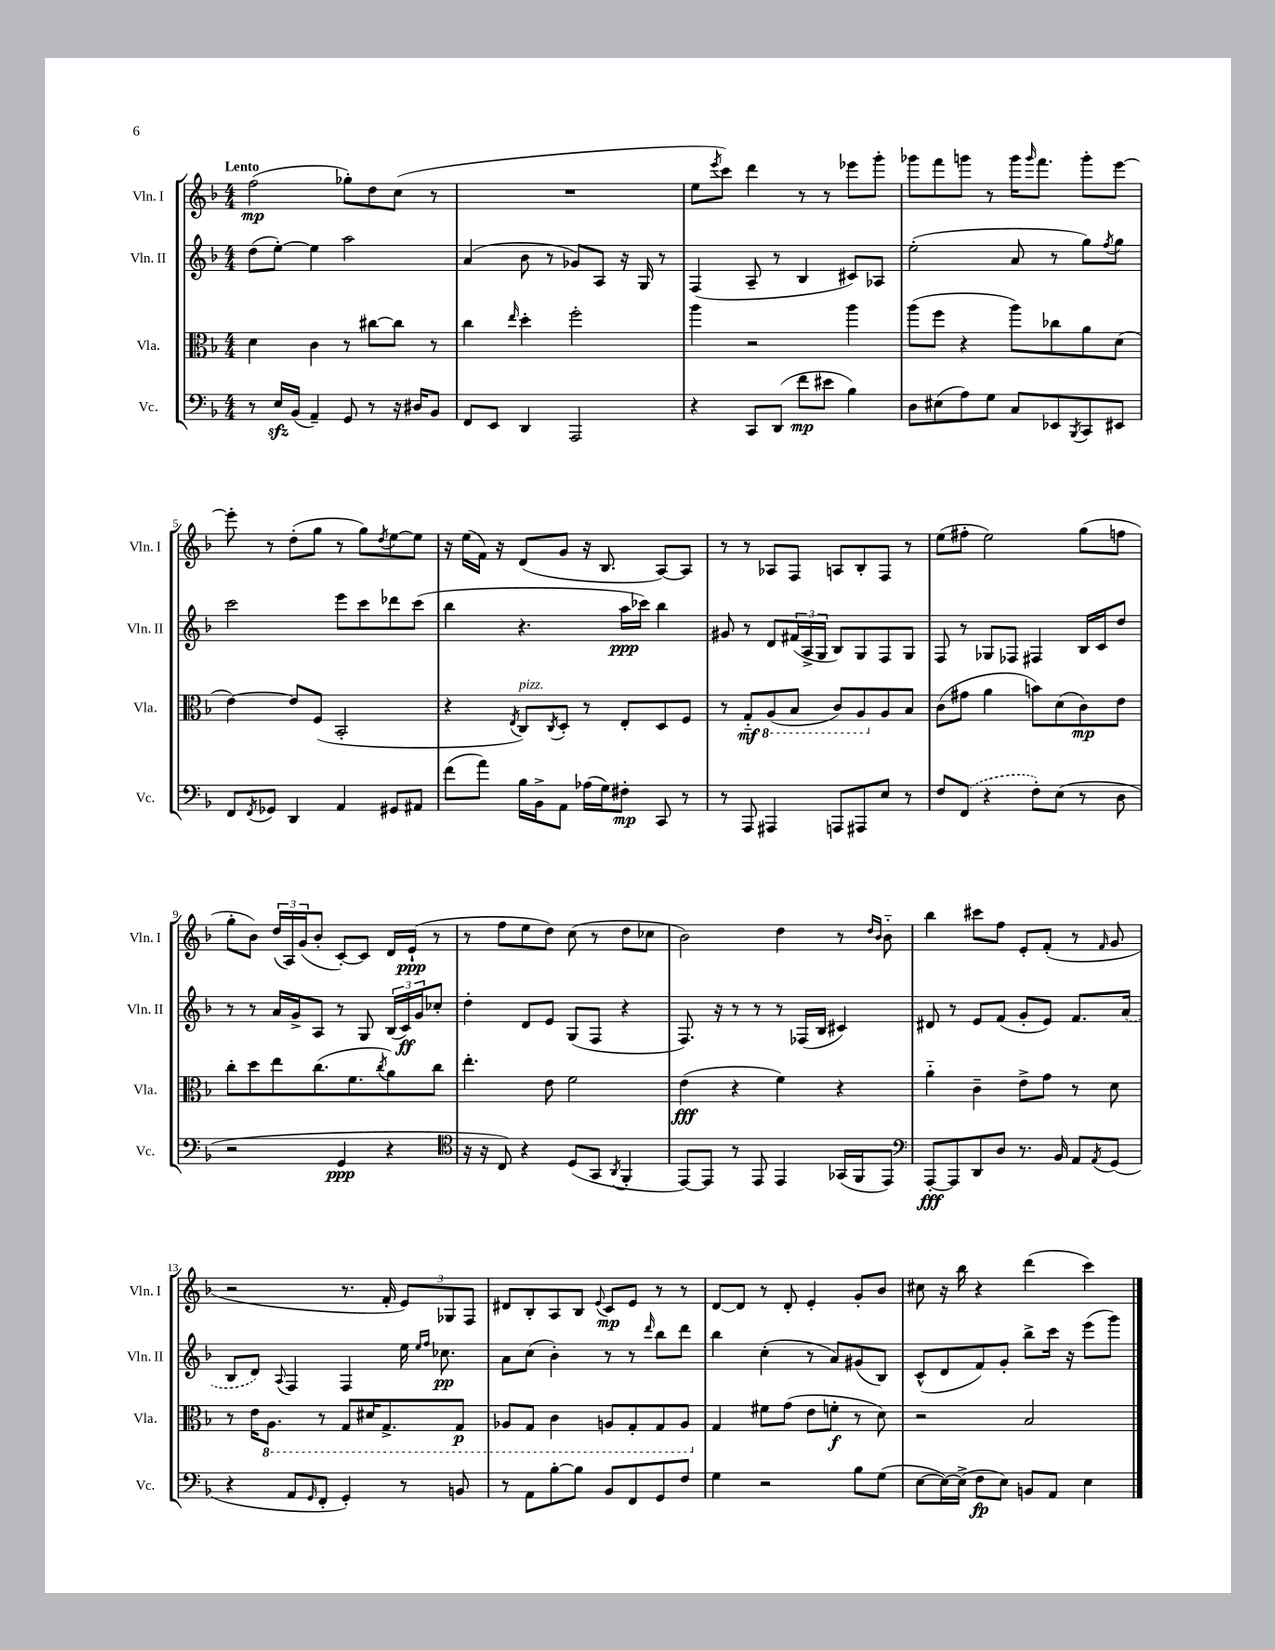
<<
\new StaffGroup <<
\new Staff = "s0" \with { instrumentName = "Vln. I" shortInstrumentName = "Vln. I" } {
    \clef treble \key f \major \numericTimeSignature \time 4/4 \tempo "Lento"
    f''2\mp( ges''8-.) d''8 c''8( r8 |
    R1 |
    e''8 \acciaccatura { e'''8 } c'''8) d'''4 r8 r8 ees'''8 g'''8-. |
    ges'''8 f'''8 g'''8 r8 g'''16 \grace { g'''16 } f'''8. g'''8-. e'''8~ |
    e'''8-. r8 d''8-.( g''8 r8 g''8) \acciaccatura { d''8 } e''8~ e''8 |
    r16 e''16( f'16) r16 d'8( g'8 r16 bes8. a8~) a8 |
    r8 r8 aes8 f8 a8 bes8-. f8 r8 |
    e''8( fis''8-. e''2) g''8( f''8 |
    g''8-. bes'8) \tuplet 3/2 { d''16( a16) g'16( } bes'8-. c'8~-.) c'8 d'16 e'16-!\ppp( r8 |
    r8 f''8 e''8 d''8) c''8( r8 d''8 ces''8 |
    bes'2) d''4 r8 \grace { d''16 bes'16 } bes'8-_ |
    bes''4 cis'''8 f''8 e'8-. f'8-.( r8 \grace { f'16 } g'8 |
    r2 r8. f'16-. \tuplet 3/2 { e'8) ges8 f8 } |
    dis'8 bes8-. a8 bes8 \appoggiatura { e'8 } c'8\mp e'8 r8 r8 |
    d'8~ d'8 r8 d'8-. e'4-. g'8-. bes'8 |
    cis''8 r16 bes''16 r4 d'''4( c'''4) \bar "|." |
}
\new Staff = "s1" \with { instrumentName = "Vln. II" shortInstrumentName = "Vln. II" } {
    \clef treble \key f \major \numericTimeSignature \time 4/4
    d''8( e''8~-.) e''4 a''2 |
    a'4( bes'8 r8 ges'8) a8 r16 g16 r8 |
    f4( a8-- r8 bes4 cis'8) aes8 |
    e''2-.( a'8 r8 g''8) \acciaccatura { f''8 } g''8 |
    c'''2 e'''8 c'''8 des'''8 c'''8( |
    bes''4 r4. a''16\ppp ces'''16) bes''4 |
    gis'8 r8 d'8 \tuplet 3/2 { fis'16( a16-> g16 } bes8) g8 f8 g8 |
    f8 r8 ges8 fes8 fis4 bes16 c'16 d''8 |
    r8 r8 a'16 g'16-> a8 r8 g8 \tuplet 3/2 { bes16( c'16\ff) g'16 } ces''8-. |
    d''4-. d'8 e'8 g8( f8 r4 |
    f8.) r16 r8 r8 r8 fes16( bes16 cis'4) |
    dis'8 r8 e'8 f'8( g'8-. e'8) f'8. \once \slurDashed a'16( |
    bes8 d'8) \appoggiatura { a8 } f4 f4 e''16 \grace { e''16 f''16 } ces''8.\pp |
    a'8 c''8( bes'4-.) r8 r8 \grace { d'''16 } bes''8 d'''8 |
    bes''4 c''4-.( r8 a'8) gis'8( bes8) |
    c'8-^( d'8 f'8) g'8-. bes''8-> c'''16 r16 e'''8( g'''8) \bar "|." |
}
\new Staff = "s2" \with { instrumentName = "Vla." shortInstrumentName = "Vla." } {
    \clef alto \key f \major \numericTimeSignature \time 4/4
    d'4 c'4 r8 cis''8~ cis''8 r8 |
    c''4 \grace { e''16 } d''4-. f''2-. |
    a''4 r2 a''4 |
    a''8( f''8 r4 a''8) ces''8 a'8 d'8( |
    e'4~) e'8 f8( bes,2-. |
    r4 \acciaccatura { e8 } c8^\markup { \italic "pizz." }) \acciaccatura { c8 } d8-. r8 e8-. d8 f8 |
    r8 g8-_\mf \ottava #-1 a,8( bes,8 c8) a,8 \ottava #0 a8 bes8 |
    c'8( gis'8 a'4 b'8) d'8( c'8\mp) e'8 |
    c''8-. d''8 e''8 c''8.( f'8. \acciaccatura { c''8 } a'8) c''8 |
    e''4.-. e'8 f'2 |
    e'4\fff( r4 f'4) r4 |
    a'4-_ c'4-- e'8-> g'8 r8 d'8 |
    r8 e'16 \ottava #-1 a,8. r8 g,8 dis16 g,8.-> g,8\p |
    aes,8 g,8 c4 a,8 g,8-. g,8 a,8 \ottava #0 |
    g4 fis'8 g'8( e'8 f'8-.\f r8 d'8) |
    r2 bes2 \bar "|." |
}
\new Staff = "s3" \with { instrumentName = "Vc." shortInstrumentName = "Vc." } {
    \clef bass \key f \major \numericTimeSignature \time 4/4
    r8 e16\sfz bes,16( a,4--) g,8 r8 r16 dis16 bes,8 |
    f,8 e,8 d,4 a,,2 |
    r4 c,8 d,8( f'8\mp eis'8 bes4) |
    d8 eis8( a8) g8 c8 ees,8 \acciaccatura { bes,,8 } c,8 eis,8 |
    f,8 \acciaccatura { f,8 } ges,8 d,4 a,4 gis,8 ais,8 |
    f'8( a'8) bes16 bes,16-> a,8 aes16( g16) fis8-.\mp c,8 r8 |
    r8 a,,8 ais,,4 a,,8 ais,,8 e8 r8 |
    f8 \once \slurDashed f,8( r4 f8-.) e8( r8 d8 |
    r2 g,4\ppp r4 |
    \clef tenor r16 r16 c8) r4 d8( g,8 \acciaccatura { a,8 } f,4-. |
    e,8~) e,8 r8 e,8 e,4 ges,16( f,16 e,8) |
    \clef bass a,,8~-.\fff a,,8 d,8 d8 r8. bes,16 a,8 \acciaccatura { a,8 } g,8( |
    r4 a,8 \grace { g,16 } f,8-. g,4-.) r8 b,8 |
    r8 a,8 bes8~-. bes8 bes,8 f,8 g,8 f8 |
    g4 r2 bes8 g8( |
    e8~ e16~) e16->( f8\fp e8) b,8 a,8 e4 \bar "|." |
}
>>
>>
